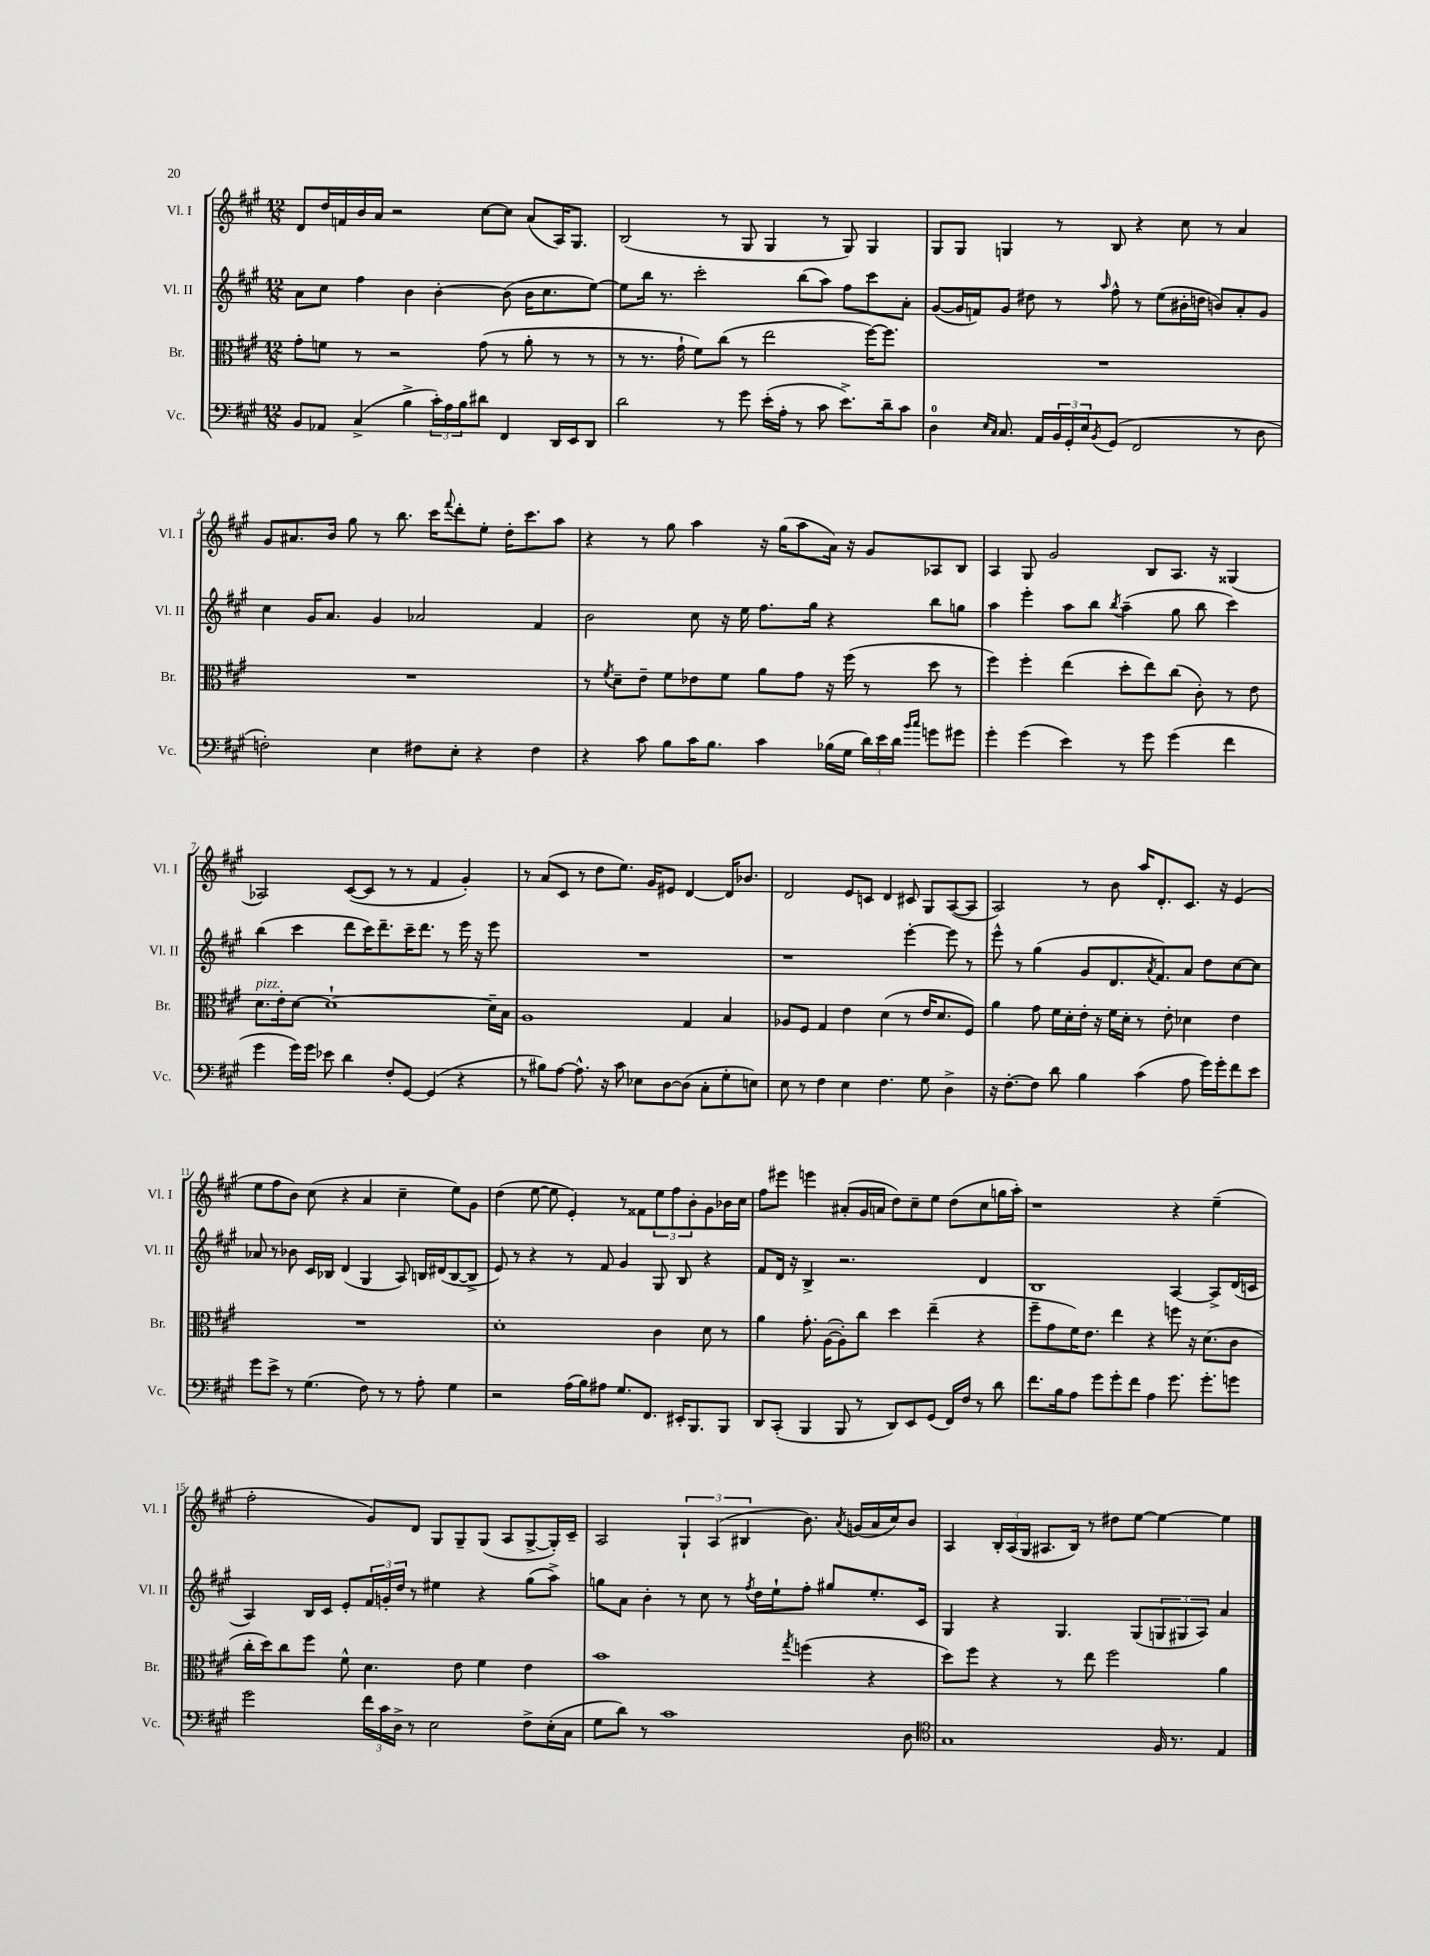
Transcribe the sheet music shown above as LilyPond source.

<<
\new StaffGroup <<
\new Staff = "s0" \with { instrumentName = "Vl. I" shortInstrumentName = "Vl. I" } {
    \clef treble \key a \major \numericTimeSignature \time 12/8
    d'8 d''16 f'16 b'16 a'16 r2 cis''8~ cis''8 a'8( a16) gis8. |
    b2( r8 gis8 gis4 r8 gis8) gis4 |
    gis8 gis8 g4 r8 b8 r4 cis''8 r8 a'4 |
    gis'8 ais'8. b'16 gis''8 r8 b''8. cis'''16 \appoggiatura { fis'''8 } d'''8-. e''8-. d''16-. cis'''8. a''8 |
    r4 r8 gis''8 a''4 r16 gis''16( a''8 a'16) r16 gis'8 aes8 b8 |
    a4 gis8 gis'2 b8 a8. r16 gisis4( |
    aes2) cis'8~( cis'8 r8 r8 fis'4 gis'4-.) |
    r8 a'8( cis'8 r8 d''8 e''8.) gis'16 eis'8 d'4~ d'16 bes'8. |
    d'2 e'8 c'8 d'4 cis'8 gis8 a8~( a8 |
    a2) r8 b'8 a''16 d'8.-. cis'8. r16 e'4( |
    e''8 fis''8 b'8) cis''8( r4 a'4 cis''4-- e''8) gis'8 |
    d''4( e''8~ e''8 e'4-.) r8 fisis'8 \tuplet 3/2 { e''8 fis''8 b'8-. } gis'8 bes'16 cis''16 |
    fis''8 eis'''8 e'''4 ais'8-.( gis'16 a'16 d''8) cis''8-- e''8 d''8( cis''8 g''16 a''16-.) |
    r1 r4 e''4--( |
    fis''2-. gis'8) d'8 gis8 gis8-- gis8( a8 gis8~-> gis16-.) cis'16-- |
    a2 \tuplet 3/2 { gis4-! a4( bis4 } b'8.) \acciaccatura { a'8 } g'16( a'16 cis''16) b'8 |
    a4 \tuplet 3/2 { b16-. a16( gis16 } ais8. b16) r8 dis''8 e''8~ e''4~ e''4 \bar "|." |
}
\new Staff = "s1" \with { instrumentName = "Vl. II" shortInstrumentName = "Vl. II" } {
    \clef treble \key a \major \numericTimeSignature \time 12/8
    a'8 cis''8 fis''4 b'4 b'4~-. b'8( b'16 cis''8. e''8~) |
    e''8 b''16 r8. cis'''2-. b''8( a''8) fis''8 cis'''8 a'8-. |
    gis'8~( gis'16 f'16) gis'8 dis''8 r8 \grace { a''16 } fis''8-^ r8 e''8( bis'16-. d''16 b'8) a'8-. gis'8 |
    cis''4 gis'16 a'8. gis'4 aes'2 fis'4 |
    b'2 cis''8 r16 e''16 fis''8. gis''16 r4 b''8 g''8 |
    a''4 e'''4-. a''8 b''8 \acciaccatura { b''8 } a''4--( gis''8 b''8 cis'''4) |
    b''4( cis'''4 d'''8 cis'''16) d'''8.-- cis'''16-- d'''8. r8 e'''16 r16 e'''8 |
    R1. |
    r1 e'''4~-. e'''8 r8 |
    e'''8-^ r8 gis''4( gis'8 d'8. \acciaccatura { a'8 } fis'8.) a'8 d''8 cis''8~ cis''8 |
    aes'8 r8 bes'8 cis'16 bes16 d'4( gis4 a8) b16 dis'16( b8~ b8-> |
    e'8) r8 r4 r8 fis'8 gis'4 gis8 b8 r4 |
    fis'8 d'16 r16 b4-> r2. d'4 |
    b1 a4~ a8-> d'16( c'16 |
    a4) b16 cis'16 e'8-. \tuplet 3/2 { fis'16 g'16-. d''16 } r8 eis''4 r4 gis''8( a''8->) |
    g''8 a'8 b'4-. r8 cis''8 r8 \acciaccatura { fis''8 } d''16 e''16-! fis''8-. gis''8 e''8.-. cis'16 |
    gis4 r4 gis4. gis8( \tuplet 3/2 { g8 gis8 a8) } a'4 \bar "|." |
}
\new Staff = "s2" \with { instrumentName = "Br." shortInstrumentName = "Br." } {
    \clef alto \key a \major \numericTimeSignature \time 12/8
    gis'8-. f'8 r8 r2 gis'8( r8 a'8-. r8 r8 |
    r8 r8. gis'16-! fis'8) cis''8( r8 e''2 fis''16~) fis''8. |
    R1. |
    R1. |
    r8 \acciaccatura { fis'8 } d'8-- e'8-- fis'8 ees'8 fis'8 a'8 gis'8 r16 fis''16( r8 d''8 r8 |
    fis''4) fis''4-. e''4( d''8-. e''8) cis''8( cis'8-.) r8 e'8 |
    d'8.^\markup { \italic "pizz." } e'16-. d'8~ d'1~-! d'16-- b16 |
    a1 gis4 b4 |
    aes8 fis8 gis4 e'4 d'4( r8 e'16 d'8. fis8) |
    a'4 gis'8 fis'16 d'16-. e'16-. r16 fis'16 d'16-. r8 e'8-. des'4 e'4 |
    R1. |
    d'1-. cis'4 d'8 r8 |
    a'4 gis'8.-. a16~( a8-.) cis''8 d''4 e''4--( r4 |
    fis''8-- gis'8 fis'16) e'8. e''4 r4 f''8 r16 d'8.( cis'8 |
    cis''16-. d''16) cis''8 fis''8 fis'8-^ d'4. e'8 fis'4 e'4 |
    b'1 \acciaccatura { gis''8 } f''4( r4 |
    d''8) fis''8 r4 r8 e''8 fis''2 a'4 \bar "|." |
}
\new Staff = "s3" \with { instrumentName = "Vc." shortInstrumentName = "Vc." } {
    \clef bass \key a \major \numericTimeSignature \time 12/8
    b,8 aes,8 cis4->( b4-> \tuplet 3/2 { cis'16-.) a16 b16 } dis'8 fis,4 d,16 e,16 d,8 |
    d'2 r8 gis'8 e'16-.( a16-. r8 cis'8 e'8.->) d'16-- cis'8 |
    d4-0 \grace { e16 cis16 } cis8. a,16 \tuplet 3/2 { b,16 gis,16-. e16 } \acciaccatura { b,8 } gis,8( fis,2 r8 d8 |
    f2-.) e4 fis8 e8-. r4 fis4 |
    r4 cis'8 b8 cis'16 b8. cis'4 bes16( gis16 \tuplet 3/2 { d'16) e'16 d'16 } \grace { b'16 cis''16 } g'8 gis'8 |
    gis'4-. gis'4( e'4) r8 gis'8 gis'4( fis'4 |
    gis'4 gis'16) gis'16 ees'8 d'4 fis8-. gis,8~ gis,4( r4 |
    r8 bis8) a8~ a8.-^ r16 cis'8 ees8 d8~ d8( cis8-. gis8-. e8) |
    e8 r8 fis4 e4 fis4. gis8 d4-> |
    r16 fis8.~-. fis8 d'8 b4 cis'4( a8 gis'16) gis'16-. fis'8 e'8 |
    gis'8 e'8-> r8 gis4.( fis8) r8 r8 a8-. gis4 |
    r2 a16( b16) ais8 gis8. fis,8. eis,16-. b,,8. b,,8 |
    d,8 cis,8-.( b,,4 b,,8 r8 d,8) e,8 gis,8( fis,16) fis16 r8 d'8 |
    fis'8. b16 a8 gis'8 gis'8-. fis'8 a4 gis'8. gis'8.-. g'8 |
    gis'2 \tuplet 3/2 { fis'16 cis'16 d16-> } r8 e2 fis8-> e16-.( cis16 |
    gis8 d'8) r8 cis'1 d8 |
    \clef tenor gis1 fis16 r8. e4 \bar "|." |
}
>>
>>
